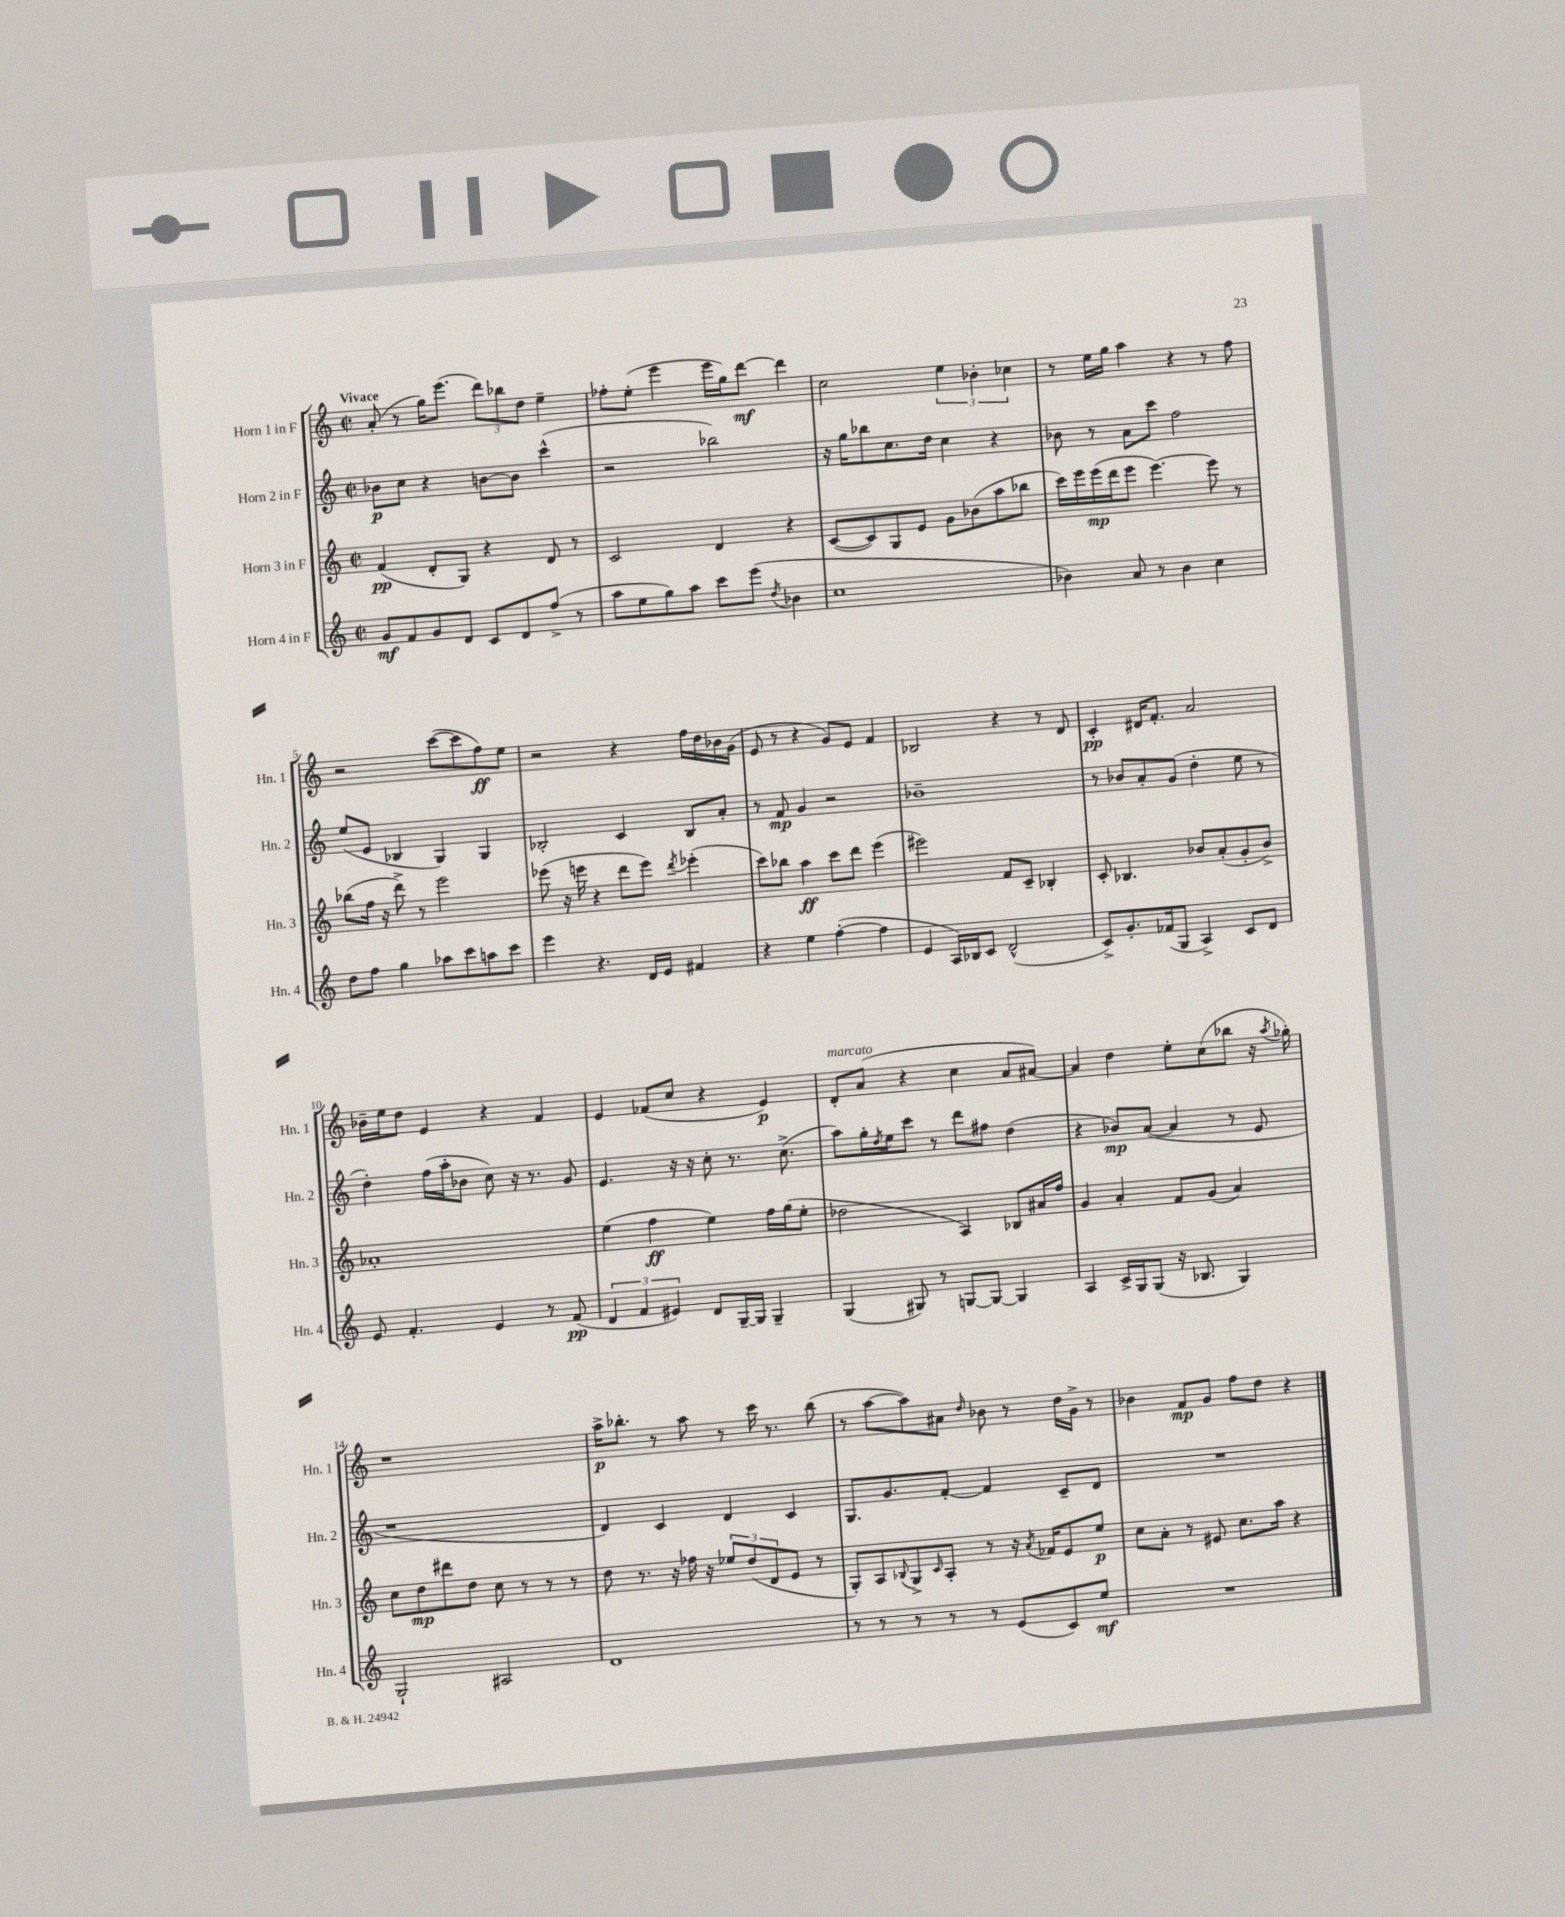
<<
\new StaffGroup <<
\new Staff = "s0" \with { instrumentName = "Horn 1 in F" shortInstrumentName = "Hn. 1" } {
    \clef treble \key c \major \defaultTimeSignature \time 2/2 \tempo "Vivace"
    a'8-.( r8 g''16) e'''8.( \tuplet 3/2 { d'''8) bes''8 d''8 } e''4-- |
    fes''8-. e''8-.( e'''4 e'''16 g''16) d'''8~\mf d'''4 |
    c''2 \tuplet 3/2 { e''4 bes'4-. ces''4 } |
    r8 e''16 g''16 a''4 r4 r8 f''8 |
    r2 c'''8~( c'''8 f''8\ff) e''8 |
    r2 r4 f''16 d''16 bes'16 g'16( |
    e'8 r8 r4 g'8) e'8 f'4 |
    bes2 r4 r8 d'8 |
    c'4-.\pp dis'16 f'8.-. a'2 |
    bes'16-- e''16 d''8 e'4 r4 f'4 |
    e'4 fes'8( c''8 r4 e'4\p) |
    d'8-.^\markup { \italic "marcato" } a'8( r4 c''4 a'8 ais'8~) |
    ais'4 d''4 e''8-. c''8( bes''8 r16 \acciaccatura { a''8 } ges''16-.) |
    r1 |
    a''16->\p bes''8.-. r8 a''8 r8 c'''16 r8. bes''8( |
    r8 a''8~ a''8) ais'8 \grace { d''16 } bes'8 r8 d''16 g'16-> r8 |
    bes'4 f'8\mp g'8 f''8 d''8 r4 \bar "|." |
}
\new Staff = "s1" \with { instrumentName = "Horn 2 in F" shortInstrumentName = "Hn. 2" } {
    \clef treble \key c \major \defaultTimeSignature \time 2/2
    bes'8\p c''8 r4 b'8~ b'8 c'''4-^( |
    r2 bes''2) |
    r16 g''16 bes''8 c''8. d''16 c''4 r4 |
    bes'8 r8 a'8 c'''8 f''2 |
    e''8( e'8 bes4 g4) g4 |
    bes2-. c'4 bes8 a'8-. |
    r8 f'8\mp g'4 r2 |
    bes'1-- |
    r8 bes'8 a'8-. g'8( d''4-. e''8 r8 |
    d''4-.) f''16( a''16-. bes'8 c''8) r16 r8. g'8 |
    e'4. r16 r16 c''8-. r8. c''8.->( |
    a''8) g''16-. \acciaccatura { d''8 } e''16 c'''8 r8 d'''8 fis''8 d''4( |
    r4 bes'8\mp) a'8~( a'4 r8 e'8 |
    r1 |
    d'4) c'4 d'4 c'4 |
    g8. g'8. f'8~-. f'4 c'8-- d'8 |
    R1 \bar "|." |
}
\new Staff = "s2" \with { instrumentName = "Horn 3 in F" shortInstrumentName = "Hn. 3" } {
    \clef treble \key c \major \defaultTimeSignature \time 2/2
    f'4\pp( d'8-. g8) r4 d'8 r8 |
    c'2 d'4 r4 |
    c'8~( c'8) g8 e'8 g'8 bes'8( a''8 bes''8 |
    c'''16) e'''16 e'''16\mp( d'''16 e'''8 e'''4.~) e'''8 r8 |
    bes''8( f''16 r16 d'''8->) r8 e'''2 |
    ees'''8( r16 e'''16 r4 d'''8 e'''8) \acciaccatura { d'''8 } ees'''4-.( |
    c'''8) bes''8 a''4\ff c'''8 d'''8 e'''4( |
    eis'''2) f'8 c'8-- bes4-. |
    c'8-. bes4. bes'8 a'8-.( g'8-. bes'8->) |
    aes'1-. |
    e''4( f''4\ff e''4) f''16 g''16( e''8-. |
    des''2 a4) bes8 ais'16 f''16 |
    g'4 a'4-. f'8 g'8( a'4) |
    c''8 d''8\mp dis'''8 d''8 c''8 r8 r8 r8 |
    d''8 r8. r16 fes''16 r16 \tuplet 3/2 { ees''8 d''8( d'8 } e'8 r8 |
    g8-.) a8 \appoggiatura { bes8 } g8-> \grace { c'16 } a8-. r8 r16 \acciaccatura { a'8 } fes'16 e'8 e''8\p |
    c''8 a'8-. r8 eis'8 c''8. a''16 r4 \bar "|." |
}
\new Staff = "s3" \with { instrumentName = "Horn 4 in F" shortInstrumentName = "Hn. 4" } {
    \clef treble \key c \major \defaultTimeSignature \time 2/2
    g'8\mf f'8 g'8 d'8 c'8 d'8 f''8->( r8 |
    a''8 e''8 g''8) a''8 c'''8 e'''8( \acciaccatura { d''8 } bes'4 |
    c''1 |
    bes'4) a'8 r8 bes'4 c''4 |
    d''8 f''8 g''4 aes''8 c'''8 a''8 c'''8 |
    e'''4 r4. d'16 e'16 fis'4 |
    r4 e''4 f''4~-.( f''4 |
    e'4 a16) bes16 c'8 d'2-^( |
    c'8->) g'8.-. fes'16( g8 a4->) c'8 d'8 |
    e'8 f'4.-. e'4 r8 f'8\pp( |
    \tuplet 3/2 { d'4 f'4 eis'4) } d'8 g16~-- g16 g4-- |
    g4( gis8) r8 g8~ g8~ g4 |
    a4 c'16-> g16 g8( r16 bes8. g4) |
    g2-! ais2 |
    d'1 |
    r8 r8 r8 r8 r8 e'8( c'8) e''8\mf |
    R1 \bar "|." |
}
>>
>>
